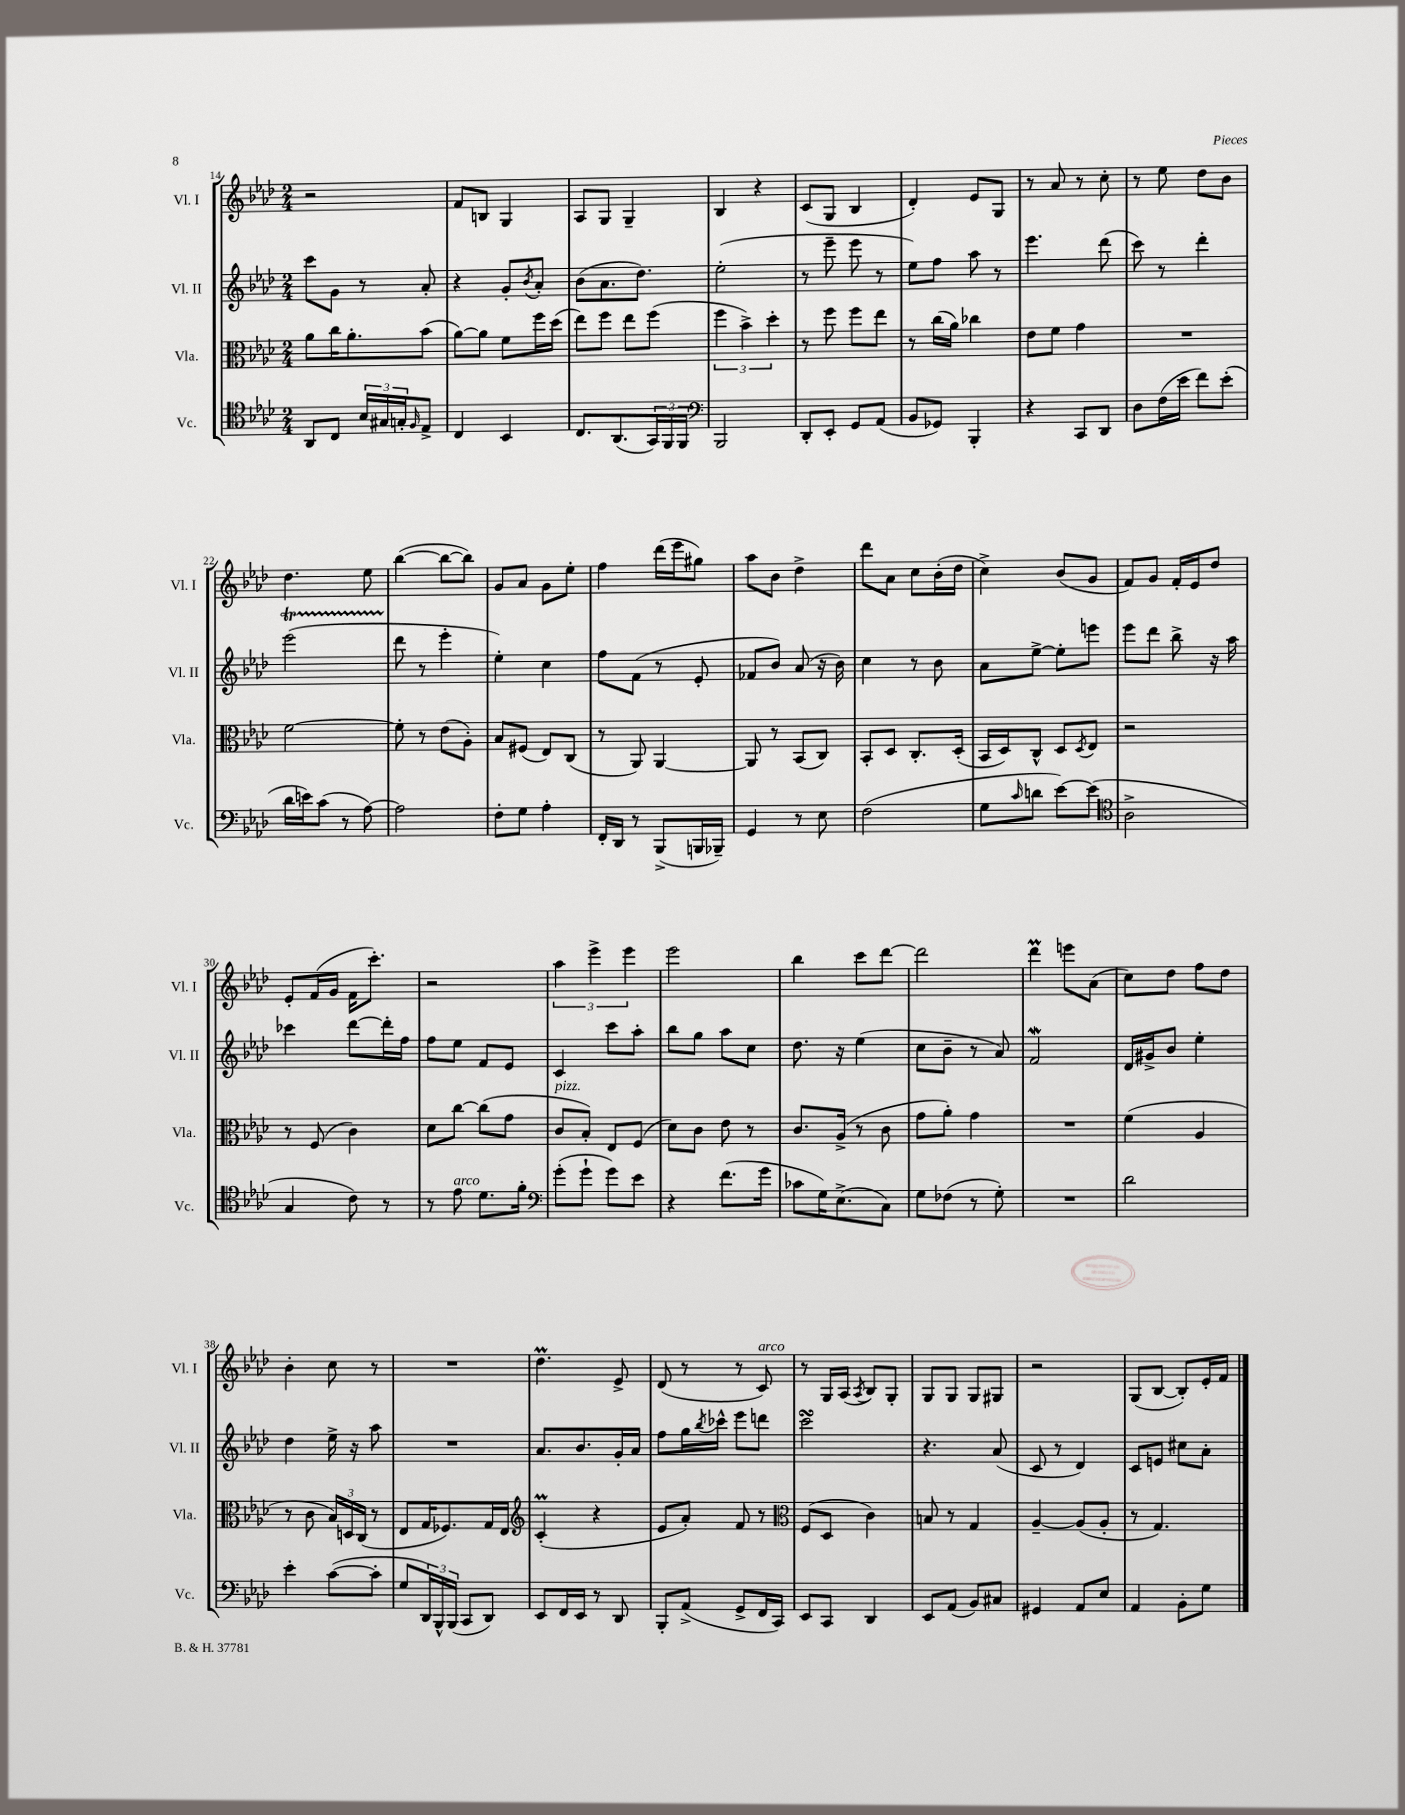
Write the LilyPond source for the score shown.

<<
\new StaffGroup <<
\new Staff = "s0" \with { instrumentName = "Vl. I" shortInstrumentName = "Vl. I" } {
    \clef treble \key aes \major \numericTimeSignature \time 2/4
    r2 |
    f'8 b8 g4 |
    aes8 g8 g4-- |
    bes4 r4 |
    c'8( g8 bes4 |
    des'4-.) ees'8 g8 |
    r8 aes'8 r8 c''8-. |
    r8 ees''8 des''8 bes'8 |
    des''4. ees''8 |
    bes''4~( bes''8~ bes''8) |
    g'8 aes'8 g'8 ees''8-. |
    f''4 des'''16( ees'''16 gis''8) |
    aes''8 bes'8 des''4-> |
    des'''8 aes'8 c''8 bes'16-.( des''16 |
    c''4->) bes'8( g'8 |
    f'8) g'8 f'16-. ees'16 des''8 |
    ees'8-. f'16( g'16 f'16 c'''8.-.) |
    r2 |
    \tuplet 3/2 { aes''4 ees'''4-> ees'''4 } |
    ees'''2 |
    bes''4 c'''8 des'''8~ |
    des'''2 |
    des'''4\prall e'''8 aes'8( |
    c''8) des''8 f''8 des''8 |
    bes'4-. c''8 r8 |
    R2 |
    des''4.\prall ees'8-> |
    des'8( r8 r8 c'8^\markup { \italic "arco" }) |
    r8 g16 aes16( \acciaccatura { aes8 } bes8) g8-. |
    g8 g8 g8 gis8 |
    r2 |
    g8( bes8~ bes8-.) ees'16-. f'16 \bar "|." |
}
\new Staff = "s1" \with { instrumentName = "Vl. II" shortInstrumentName = "Vl. II" } {
    \clef treble \key aes \major \numericTimeSignature \time 2/4
    c'''8 g'8 r8 aes'8-. |
    r4 g'8-. \acciaccatura { bes'8 } aes'8-. |
    bes'8( aes'8. des''8.) |
    ees''2-.( |
    r8 ees'''8-- ees'''8 r8 |
    ees''8) f''8 aes''8 r8 |
    ees'''4. des'''8( |
    c'''8) r8 des'''4-. |
    ees'''2\startTrillSpan( |
    des'''8\stopTrillSpan r8 ees'''4-. |
    ees''4-.) c''4 |
    f''8 f'8( r8 ees'8-. |
    fes'8 bes'8) aes'8( r16 bes'16) |
    c''4 r8 bes'8 |
    aes'8 ees''8~-> ees''8-. e'''8 |
    ees'''8 des'''8 bes''8-> r16 aes''16 |
    ces'''4 des'''8~ des'''16-. f''16 |
    f''8 ees''8 f'8 ees'8 |
    c'4 c'''8 aes''8-. |
    bes''8 g''8 aes''8 c''8 |
    des''8. r16 ees''4( |
    c''8 bes'8-- r8 aes'8) |
    f'2\mordent |
    des'16 gis'16-> bes'8 ees''4-. |
    des''4 ees''16-> r16 aes''8 |
    R2 |
    aes'8. bes'8. g'16-. aes'16 |
    f''8 g''16 \acciaccatura { bes''8 } ces'''16-^ ees'''8 d'''8 |
    c'''2\turn |
    r4. aes'8( |
    c'8 r8 des'4) |
    c'8 e'8 cis''8 aes'8-. \bar "|." |
}
\new Staff = "s2" \with { instrumentName = "Vla." shortInstrumentName = "Vla." } {
    \clef alto \key aes \major \numericTimeSignature \time 2/4
    aes'8 c''16 aes'8.-. bes'8( |
    aes'8~) aes'8 f'8 f''16 des''16( |
    ees''8) f''8 ees''8 f''8( |
    \tuplet 3/2 { f''4 bes'4->) des''4-. } |
    r8 f''8 f''8 ees''8 |
    r8 c''16( aes'16) ces''4 |
    ees'8 f'8 g'4 |
    R2 |
    f'2~ |
    f'8-. r8 ees'8( aes8-.) |
    bes8 fis8( ees8) c8( |
    r8 aes,8) aes,4~ |
    aes,8 r8 bes,8( c8) |
    bes,8-. des8 c8.-. des16-.( |
    bes,16 des16) c8-^ des8 \acciaccatura { des8 } ees8 |
    r2 |
    r8 f8( c'4) |
    des'8 c''8~ c''8( g'8 |
    c'8^\markup { \italic "pizz." } bes8-.) ees8 f8( |
    des'8) c'8 ees'8 r8 |
    c'8. aes16->( r8 c'8 |
    g'8 aes'8-.) g'4 |
    R2 |
    f'4( aes4 |
    r8 c'8 \tuplet 3/2 { bes16) d16 c16( } r8 |
    ees8 g16 fes8.) g16 ees16 |
    \clef treble c'4-.\prall( r4 |
    ees'8 aes'8-.) f'8 r8 |
    \clef alto f8( des8 c'4) |
    b8 r8 g4 |
    aes4~-- aes8( aes8-. |
    r8 g4.) \bar "|." |
}
\new Staff = "s3" \with { instrumentName = "Vc." shortInstrumentName = "Vc." } {
    \clef tenor \key aes \major \numericTimeSignature \time 2/4
    aes,8 c8 \tuplet 3/2 { bes16 gis16 g16-. } \grace { f16 } ees8-> |
    c4 bes,4 |
    c8. aes,8.( \tuplet 3/2 { g,16) f,16 f,16 } |
    \clef bass bes,,2 |
    des,8-. ees,8-. g,8 aes,8( |
    bes,8 ges,8) bes,,4-. |
    r4 c,8 des,8 |
    des8 f16( ees'16 f'8) ees'8-.( |
    des'16 e'16) c'8( r8 aes8~) |
    aes2 |
    f8-. g8 aes4-. |
    f,16-. des,16 r8 bes,,8->( b,,16 bes,,16--) |
    g,4 r8 ees8 |
    f2( |
    g8 \grace { c'16 } d'8 ees'8~) ees'8( |
    \clef tenor aes2-> |
    g4 c'8) r8 |
    r8 ees'8^\markup { \italic "arco" } des'8. f'16-. |
    \clef bass g'8-.( g'8-! g'8) ees'8 |
    r4 f'8.( g'16 |
    ces'8 g16) ees8.->( c8) |
    g8 fes8( r8 g8-.) |
    R2 |
    des'2 |
    ees'4-. c'8~( c'8-. |
    g8 \tuplet 3/2 { des,16) bes,,16-^ bes,,16( } c,8 des,8) |
    ees,8 f,16 ees,16 r8 des,8 |
    bes,,8-. aes,8->( g,8-> f,16 c,16) |
    ees,8 c,8 des,4 |
    ees,8 aes,8( bes,8) cis8 |
    gis,4 aes,8 ees8 |
    aes,4 bes,8-. g8 \bar "|." |
}
>>
>>
\layout { \context { \Score currentBarNumber = #14 } }
